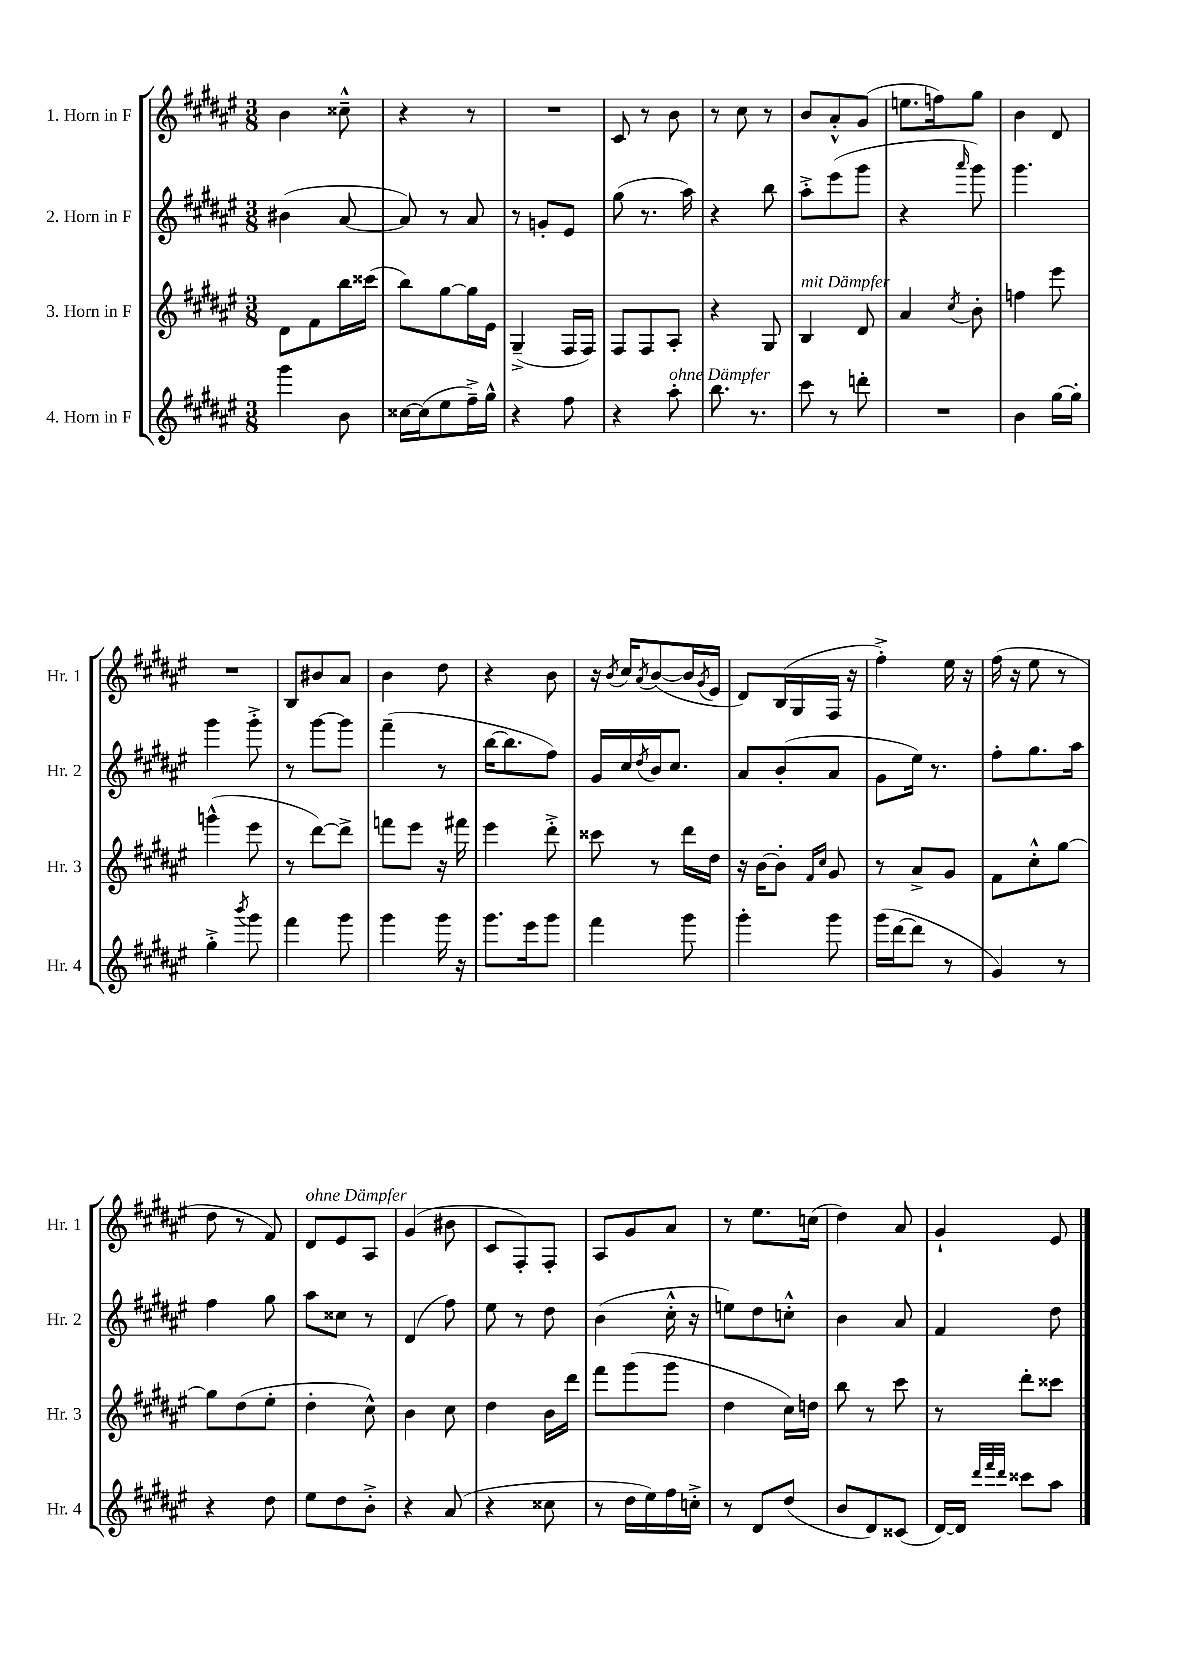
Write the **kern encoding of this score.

**kern	**kern	**kern	**kern
*part4	*part3	*part2	*part1
*staff4	*staff3	*staff2	*staff1
*I"4. Horn in F	*I"3. Horn in F	*I"2. Horn in F	*I"1. Horn in F
*I'Hr. 4	*I'Hr. 3	*I'Hr. 2	*I'Hr. 1
*clefG2	*clefG2	*clefG2	*clefG2
*k[f#c#g#d#a#e#]	*k[f#c#g#d#a#e#]	*k[f#c#g#d#a#e#]	*k[f#c#g#d#a#e#]
*M3/8	*M3/8	*M3/8	*M3/8
=12	=12	=12	=12
4ggg#\	8d#\L	(4b#X\	4b\
.	8f#\	.	.
8b\	16bb\L	[8a#/	8cc##X~^^\
.	(16ccc##X\JJ	.	.
=13	=13	=13	=13
[16cc##X\LL	8bb\L)	8a#/])	4r
(16cc##\J]	.	.	.
8ee#\	[8gg#\	8r	.
16ff#~^\L)	16gg#\L]	8a#/	8r
16gg#^^\JJ	16e#\JJ	.	.
=14	=14	=14	=14
4r	(4G#~^/	8r	4.r
.	.	8gn'/L	.
8ff#\	16F#/LL	8e#/J	.
.	16F#/JJ)	.	.
=15	=15	=15	=15
4r	8F#/L	(8gg#\	8c#/
.	8F#/	8.r	8r
!LO:TX:a:i:t=ohne Dämpfer	!	!	!
8aa#'\	8A#'/J	.	8b\
.	.	16aa#\)	.
=16	=16	=16	=16
8.bb\	4r	4r	8r
.	.	.	8cc#\
8.r	.	.	.
.	8G#/	8bb\	8r
=17	=17	=17	=17
!	!LO:TX:a:i:t=mit Dämpfer	!	!
8ccc#\	4B/	8aa#'^\L	8b/L
8r	.	(8eee#\	8a#'^^/
8dddn'\	8d#/	8ggg#\J	(8g#/J
=18	=18	=18	=18
4.r	4a#/	4r	8.een\L
.	.	.	16ffn\k)
.	8qcc#/	16qqaaa#/	.
.	8b'\	8ggg#\)	8gg#\J
=19	=19	=19	=19
4b\	4ffn\	4.ggg#\	4b\
[16gg#\LL	8eee#\	.	8d#/
16gg#'\JJ]	.	.	.
!!LO:LB:g=z
=20	=20	=20	=20
4gg#'^\	(4gggn^^\	4ggg#\	4.r
8qbbb/	.	.	.
8ggg#\	8eee#\	8ggg#'^\	.
=21	=21	=21	=21
4fff#\	8r	8r	8B/L
.	[8ddd#\L)	[8ggg#\L	8b#X/
8ggg#\	8ddd#^\J]	8ggg#\J]	8a#/J
=22	=22	=22	=22
4ggg#\	8fffn\L	(4fff#~\	4b\
.	8eee#\J	.	.
16ggg#\	16r	8r	8dd#\
16r	16fff#X\	.	.
=23	=23	=23	=23
8.ggg#\L	4eee#\	[16bb\KL	4r
.	.	8.bb\]	.
16eee#\k	.	.	.
8ggg#\J	8ddd#'^\	8ff#\J)	8b\
=24	=24	=24	=24
4fff#\	8ccc##X\	16g#/LL	16r
.	.	.	8qb/
.	.	16cc#/	16cc#/KL
.	.	8qdd#/	8qa#/
.	8r	16b/J	([8b/
.	.	8.cc#/J	.
8ggg#\	16ddd#\LL	.	16b/L]
.	.	.	8qg#/
.	16dd#\JJ	.	16e#/JJ
=25	=25	=25	=25
4ggg#'\	16r	8a#/L	8d#/L)
.	[16b\KL	.	.
.	8b'\J]	(8b'/	(16B/L
.	.	.	16G#/
.	16qqf#/LL	.	.
.	16qqcc#/JJ	.	.
8ggg#\	8g#/	8a#/J	16F#/JJ
.	.	.	16r
=26	=26	=26	=26
(16ggg#\LL	8r	8g#\L	4ff#'^\)
[16ddd#\J	.	.	.
8ddd#\J]	8a#^/L	16ee#\Jk)	.
.	.	8.r	.
8r	8g#/J	.	16ee#\
.	.	.	16r
=27	=27	=27	=27
4g#/)	8f#\L	8ff#'\L	(16ff#\
.	.	.	16r
.	8cc#'^^\	8.gg#\	8ee#\
8r	[8gg#\J	.	8r
.	.	16aa#\Jk	.
!!LO:LB:g=z
=28	=28	=28	=28
4r	8gg#\L]	4ff#\	8dd#\
.	(8dd#\	.	8r
8dd#\	8ee#'\J	8gg#\	8f#/)
=29	=29	=29	=29
!	!	!	!LO:TX:a:i:t=ohne Dämpfer
8ee#\L	4dd#'\	8aa#\L	8d#/L
8dd#\	.	8cc##X\J	8e#/
8b'^\J	8cc#^^\)	8r	8A#/J
=30	=30	=30	=30
4r	4b\	(4d#/	(4g#/
(8a#/	8cc#\	8ff#\)	8b#X\
=31	=31	=31	=31
4r	4dd#\	8ee#\	8c#/L
.	.	8r	8F#'/)
8cc##X\	16b\LL	8dd#\	8F#'/J
.	16ddd#\JJ	.	.
=32	=32	=32	=32
8r	8fff#\L	(4b\	8A#/L
16dd#\LL	(8ggg#\	.	8g#/
16ee#\)	.	.	.
16ff#\	8ggg#\J	16cc#'^^\	8a#/J
16ccn'^\JJ	.	16r	.
=33	=33	=33	=33
8r	4dd#\	8een\L)	8r
8d#/L	.	8dd#\	8.ee#\L
(8dd#/J	16cc#\LL)	8ccn'^^\J	.
.	16ddn\JJ	.	(16ccn\Jk
=34	=34	=34	=34
8b/L	8bb\	4b\	4dd#\)
8d#/)	8r	.	.
(8c##X/J	8ccc#\	8a#/	8a#/
=35	=35	=35	=35
[16d#/LL)	8r	4f#/	4g#`/
16d#/JJ]	.	.	.
32qqddd#/LLL	.	.	.
32qqfff#/	.	.	.
32qqddd#/JJJ	.	.	.
8ccc##X\L	8ddd#'\L	.	.
8aa#\J	8ccc##X\J	8dd#\	8e#/
==	==	==	==
*-	*-	*-	*-
